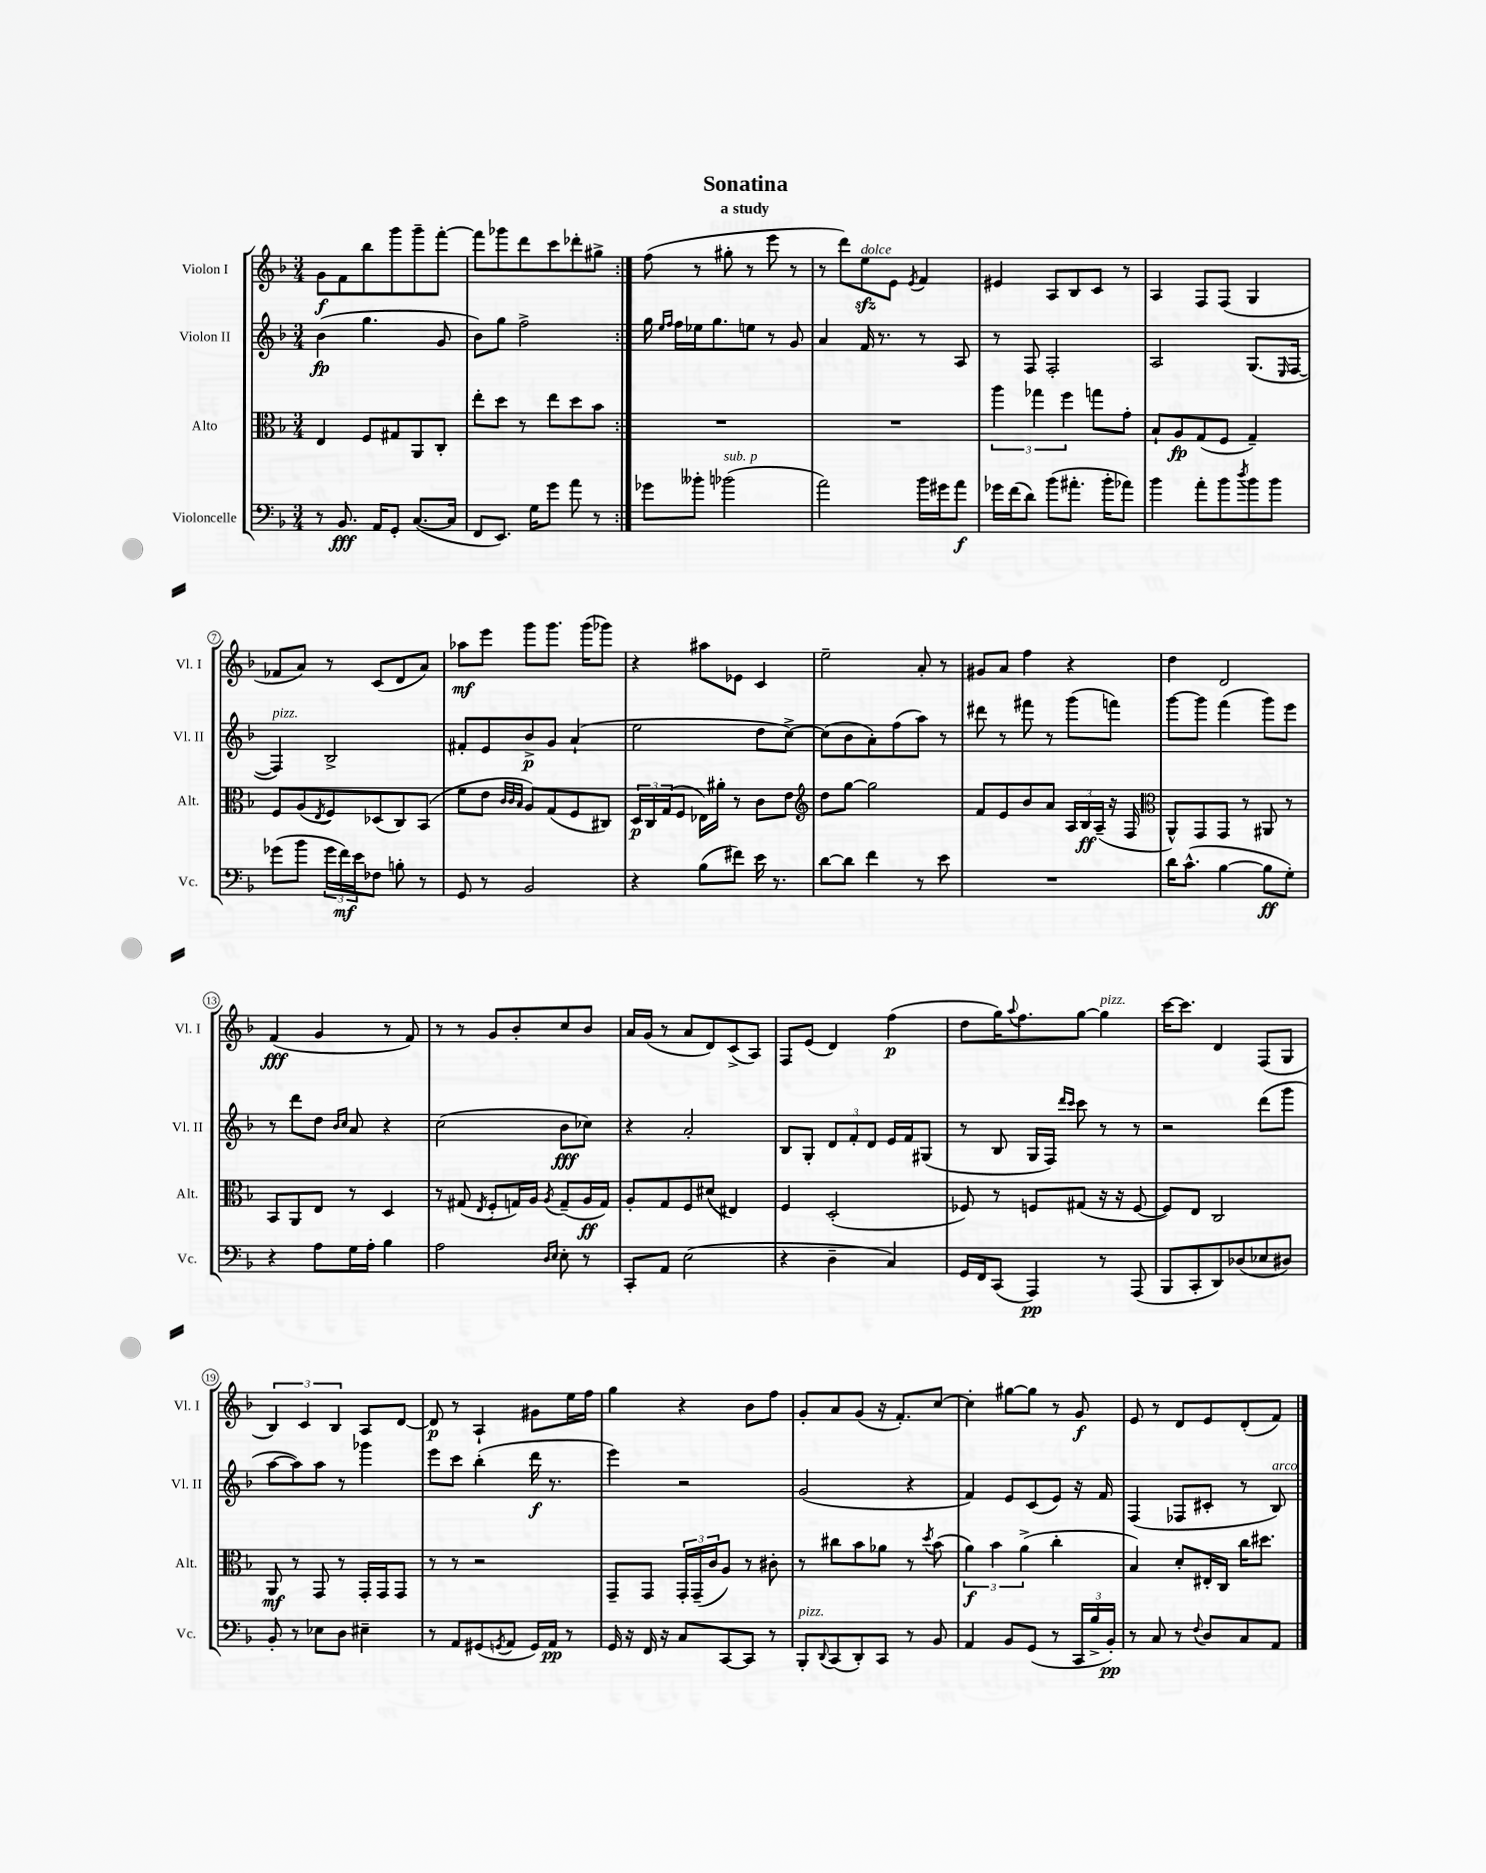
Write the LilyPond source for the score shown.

\header { title = "Sonatina" subtitle = "a study" }
<<
\new StaffGroup <<
\new Staff = "s0" \with { instrumentName = "Violon I" shortInstrumentName = "Vl. I" } {
    \clef treble \key f \major \numericTimeSignature \time 3/4
    \repeat volta 2 { g'8\f f'8 bes''8 g'''8 g'''8-- f'''8~-. |
    f'''8 ges'''8 d'''8 c'''8 des'''8-. gis''8-> | }
    f''8( r8 gis''8-. r8 e'''8 r8 |
    r8 d'''8) e''8\sfz^\markup { \italic "dolce" } e'8 \acciaccatura { e'8 } f'4 |
    eis'4 a8 bes8 c'8 r8 |
    a4 f8 f8( g4 |
    fes'8 a'8) r8 c'8( d'8 a'8) |
    aes''8\mf e'''8 g'''8 g'''8. g'''16( ges'''8) |
    r4 ais''8 ees'8 c'4 |
    e''2-- a'8-. r8 |
    gis'8 a'8 f''4 r4 |
    d''4 d'2 |
    f'4\fff( g'4 r8 f'8) |
    r8 r8 g'8 bes'8-. c''8 bes'8 |
    a'16 g'16( r8 a'8 d'8) c'8->( a8) |
    f8 e'8( d'4) f''4\p( |
    d''8 g''16) \appoggiatura { a''8 } f''8. g''8~ g''4^\markup { \italic "pizz." } |
    c'''16~ c'''8. d'4 f8( g8 |
    \tuplet 3/2 { bes4) c'4 bes4 } a8 d'8~ |
    d'8\p r8 a4-! gis'8 e''16 f''16 |
    g''4 r4 bes'8 f''8 |
    g'8-. a'8 g'8( r16 f'8.-.) c''8~ |
    c''4-. gis''8~ gis''8 r8 g'8\f |
    e'8 r8 d'8 e'8 d'8-.( f'8) \bar "|." |
}
\new Staff = "s1" \with { instrumentName = "Violon II" shortInstrumentName = "Vl. II" } {
    \clef treble \key f \major \numericTimeSignature \time 3/4
    \repeat volta 2 { bes'4\fp( g''4. g'8 |
    bes'8) g''8 f''2-> | }
    g''16 \grace { e''16 f''16 } f''16 ees''16 g''8. e''8 r8 g'8 |
    a'4 f'16 r8. r8 a8 |
    r8 f8 f2-. |
    a2 g8.( \grace { e16 } f16~ |
    f4^\markup { \italic "pizz." }) bes2-> |
    fis'8-. e'8 bes'8->\p g'8 a'4-!( |
    e''2 d''8 c''8~->) |
    c''8( bes'8 a'8-.) f''8( a''8) r8 |
    dis'''8 r8 fis'''8 r8 g'''8( f'''8) |
    g'''8~ g'''8 f'''4( g'''8) e'''8 |
    r8 d'''8 d''8 \grace { bes'16 c''16 } a'8 r4 |
    c''2( bes'8\fff ces''8) |
    r4 a'2-. |
    bes8 g8-. \tuplet 3/2 { d'8 f'8-. d'8 } e'16 f'16 gis8( |
    r8 bes8 g16 f16) \grace { d'''16 c'''16 } c'''8 r8 r8 |
    r2 d'''8( g'''8 |
    a''8~ a''8) a''8 r8 ges'''4 |
    e'''8 c'''8 bes''4-.( d'''16\f r8. |
    e'''4) r2 |
    g'2( r4 |
    f'4) e'8 c'8( e'8) r16 f'16 |
    f4( fes8 cis'8-. r8 bes8^\markup { \italic "arco" }) \bar "|." |
}
\new Staff = "s2" \with { instrumentName = "Alto" shortInstrumentName = "Alt." } {
    \clef alto \key f \major \numericTimeSignature \time 3/4
    \repeat volta 2 { e4 f8 gis8 a,8 c8-. |
    e''8-. d''8 r8 e''8 d''8 bes'8 | }
    R2. |
    R2. |
    \tuplet 3/2 { a''4 ges''4 f''4 } g''8 g'8-. |
    bes8-! a8\fp g8( f8 g4--) |
    f8 a8( \acciaccatura { e8 } f8) des8( c8) bes,8( |
    f'8 e'8 \grace { c'32 c'32 bes32 } a8) g8( f8 cis8) |
    \tuplet 3/2 { d16\p c16 g16( } f8 ees16) ais'16-. r8 c'8 e'8 |
    \clef treble d''8 g''8~ g''2 |
    f'8 e'8 bes'8 a'8 \tuplet 3/2 { a16 bes16\ff a16--( } r16 f16 |
    \clef alto a,8-^) g,8 g,8 r8 ais,8 r8 |
    bes,8 a,8 e8 r8 d4 |
    r8 gis8( \acciaccatura { e8 } f8-. g16) a16 \acciaccatura { a8 } g8--( a16\ff g16) |
    a8-. g8 f8 dis'8( eis4) |
    f4 d2-.( |
    fes8) r8 f8 gis8( r16 r16 f8~ |
    f8) e8 c2 |
    a,8\mf r8 g,8 r8 g,16-. g,16 g,8 |
    r8 r8 r2 |
    g,8-- g,8 \tuplet 3/2 { g,16-. g,16--( c'16 } a8) r8 cis'8-. |
    r8 cis''8 bes'8 aes'8 r8 \acciaccatura { d''8 } bes'8( |
    \tuplet 3/2 { a'4\f) bes'4 a'4->( } c''4-. |
    bes4) d'8-. eis16-. c16 c''16 dis''8. \bar "|." |
}
\new Staff = "s3" \with { instrumentName = "Violoncelle" shortInstrumentName = "Vc." } {
    \clef bass \key f \major \numericTimeSignature \time 3/4
    \repeat volta 2 { r8 bes,8.\fff a,16 g,8-. c8.~( c16 |
    f,8 e,8.) g16 g'8 a'8 r8 | }
    ges'8 beses'8-. bes'2^\markup { \italic "sub. p" }( |
    a'2) bes'16 gis'16 a'8\f |
    ges'16 f'16( d'8) bes'8( ais'8.-. bes'16-. aes'8) |
    bes'4 a'8-. bes'8 \acciaccatura { d''8 } bes'8 bes'8 |
    ges'8( bes'8 \tuplet 3/2 { ges'16 f'16\mf) e'16 } fes8 b8-. r8 |
    g,8 r8 bes,2 |
    r4 bes8( fis'8) e'16 r8. |
    d'8~ d'8 f'4 r8 e'8 |
    R2. |
    d'16 c'8.-^( bes4~ bes8\ff g8-.) |
    r4 a8 g16 a16-. bes4 |
    a2 \grace { d16 e16 } e8-. r8 |
    c,8-. a,8 e2( |
    r4 d4-- c4) |
    g,16 f,16 c,8( a,,4\pp) r8 a,,8( |
    bes,,8 c,8-. d,8) des8( ees8 dis8) |
    bes,8-. r8 ees8 d8 eis4-- |
    r8 a,8 gis,8( \acciaccatura { g,8 } a,8 g,16) a,16\pp r8 |
    g,16 r16 f,16 r16 c8 c,8~ c,8 r8 |
    bes,,8-.^\markup { \italic "pizz." } \appoggiatura { d,8 } c,8( d,8-.) c,8 r8 bes,8 |
    a,4 bes,8 g,8( r8 \tuplet 3/2 { c,16 bes16-> bes,16-.\pp) } |
    r8 c8 r8 \appoggiatura { f8 } d8 c8 a,8 \bar "|." |
}
>>
>>
\layout { \context { \Score \override BarNumber.stencil = #(make-stencil-circler 0.1 0.3 ly:text-interface::print) } }
